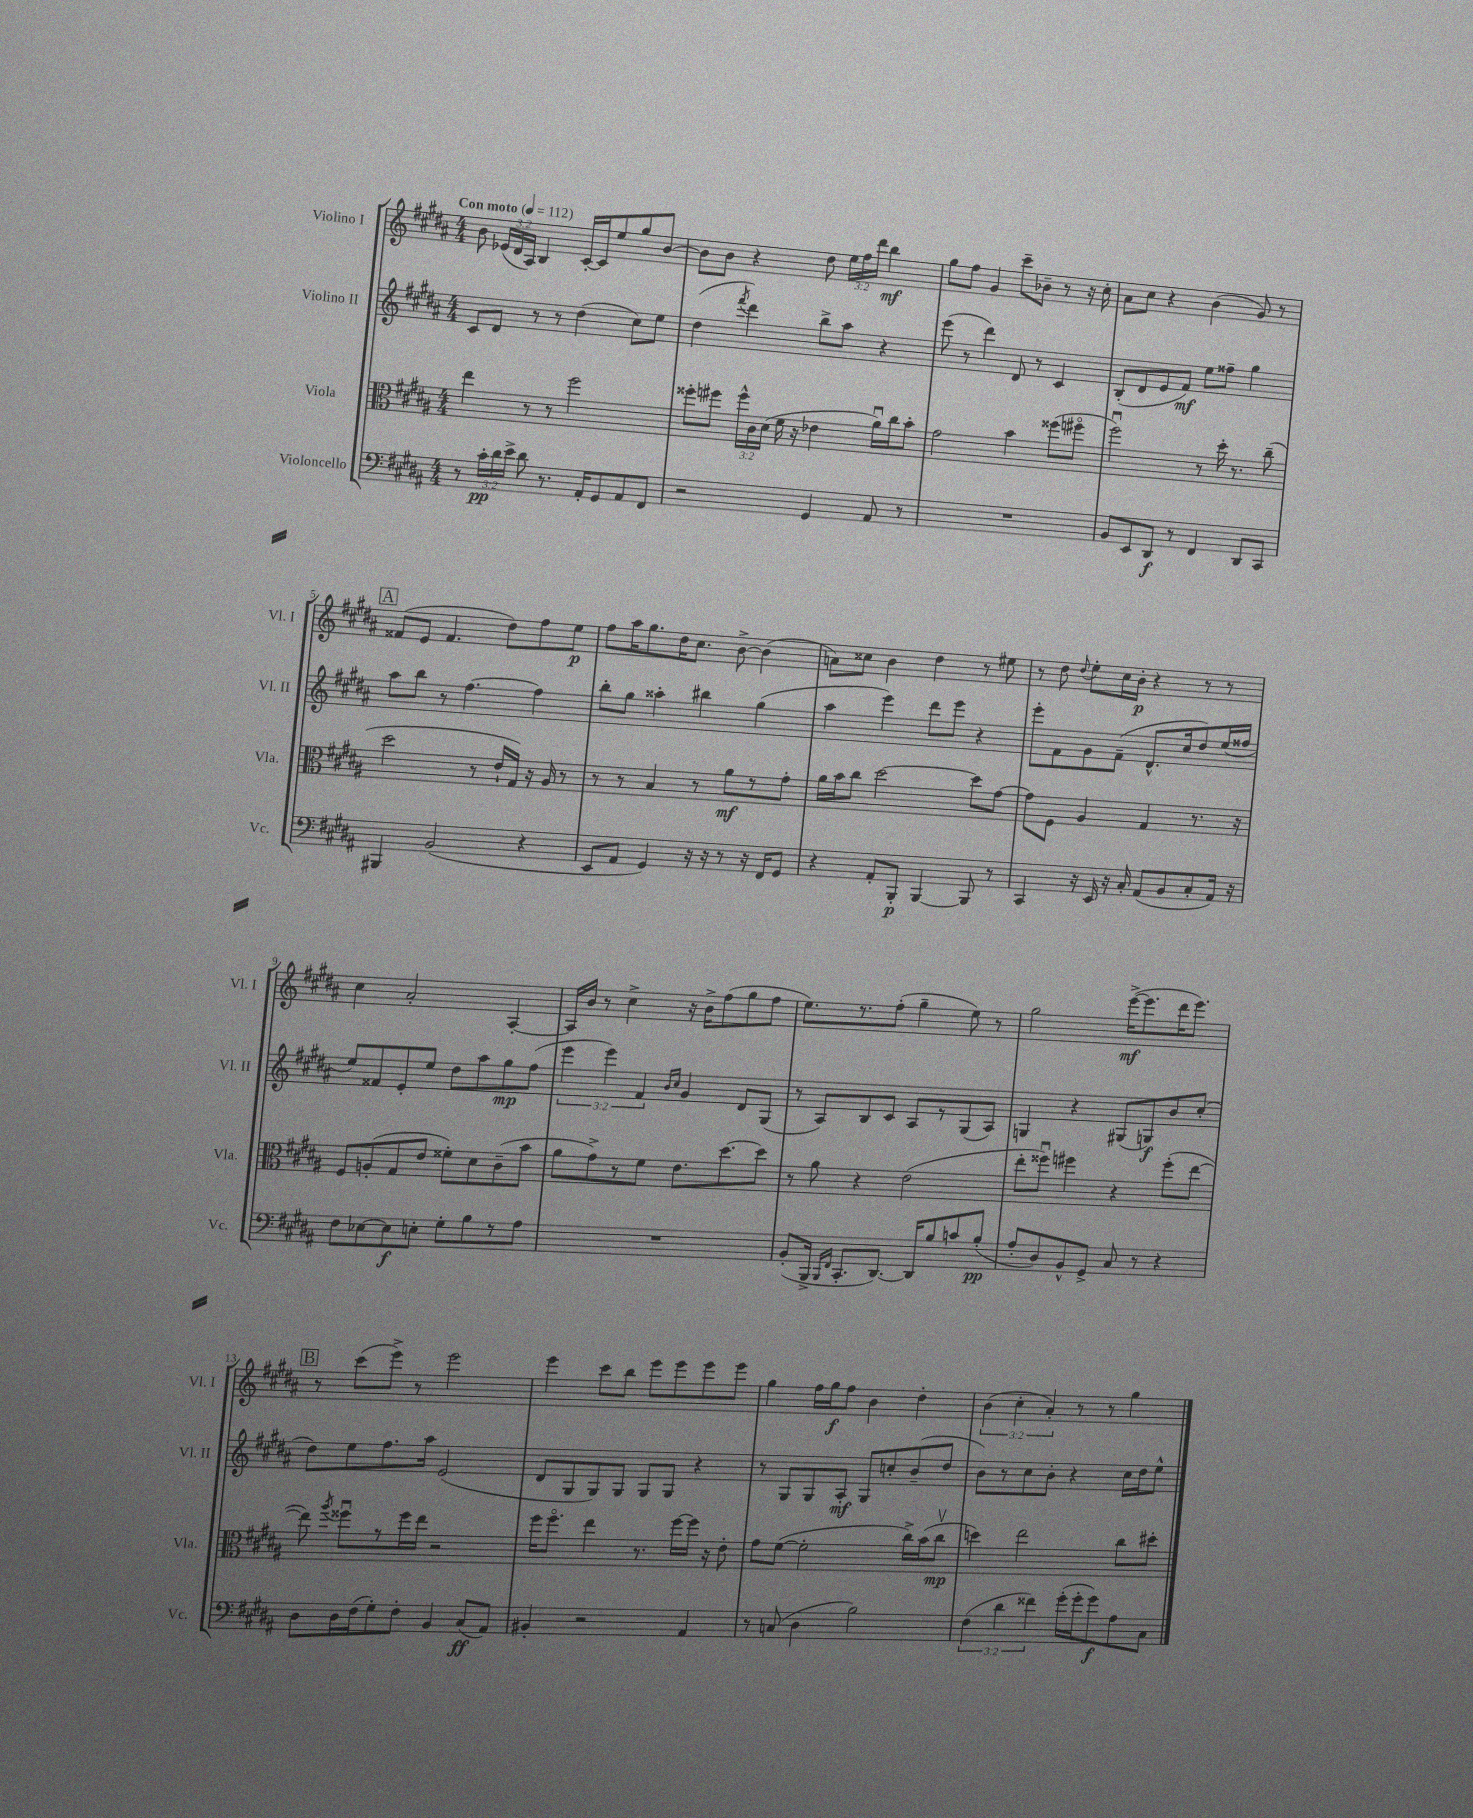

**kern	**kern	**kern	**kern
*staff4	*staff3	*staff2	*staff1
*clefF4	*clefC3	*clefG2	*clefG2
*k[f#c#g#d#a#]	*k[f#c#g#d#a#]	*k[f#c#g#d#a#]	*k[f#c#g#d#a#]
*M4/4	*M4/4	*M4/4	*M4/4
*MM112	*MM112	*MM112	*MM112
8r	4ee	8c#	8b
24c#'	.	8d#	(24e-
24d#	.	.	24d#
24e^	.	.	24A#)
8d#	8r	8r	4B
8.r	8r	8r	.
.	2ff#	(4dd#	[16c#'
16AA#'	.	.	16c#]
8GG#	.	.	8ee
8AA#	.	8cc#)	8gg#
8FF#	.	8ee	[8b
=	=	=	=
2r	8ff##'	(4dd#	8b]
.	8ff#	.	8b
.	.	8qfff#	.
.	24ff#^^	4ddd#)	4r
.	24c#	.	.
.	(24d#	.	.
.	16f#	.	.
.	16r	.	.
4GG#	4e-	8bb^	8dd#
.	.	8aa#	24ee
.	.	.	24ff#
.	.	.	24ddd#
8AA#	16a#u)	4r	4bb
.	16cc#	.	.
8r	8b'	.	.
=	=	=	=
1r	2g#	(8eee	8gg#
.	.	8r	8ff#
.	.	4ddd#)	4g#
.	4b	8d#	8ccc#~
.	.	8r	8b-~
.	(8ff##	4c#	8r
.	8ff#o	.	16r
.	.	.	16cc#'
=	=	=	=
8BB	2ff#u)	(8B'	8a#
8EE	.	8d#	8cc#
8DD#	.	8e	4r
8r	.	8f#)	.
4FF#	8r	8ee	(4b
.	16dd#'	8ff##~	.
.	8.r	.	.
8DD#	.	4gg#	8g#)
8CC#	(8cc#~	.	8r
=	=	=	=
4BBB#	2dd#	8aa#	(8f##
.	.	8bb	8e
(2BB	.	8r	4.f##
.	.	[4.ff#	.
.	8r	.	.
.	16e`	.	8dd#)
.	16G#)	.	.
4r	16r	4ff#]	8ff#
.	16A#	.	.
.	8r	.	8ee
=	=	=	=
8EE	8r	8bb'	8ff#
8AA#	8r	8gg#	16aa#
.	.	.	8.gg#
4GG#)	4B	4aa##'	.
.	.	.	16dd#
.	.	.	8.cc#
16r	8r	4bb#	.
16r	.	.	.
8r	8a#	.	[8b^
16r	8r	(4gg#	(4b]
16FF#	.	.	.
8GG#	8g#'	.	.
=	=	=	=
4r	16a#	4aa#	8a)
.	16b	.	.
.	8cc#	.	8cc##
8AA#'	[2dd#	4eee)	4b
8BBB'	.	.	.
[4BBB	.	8ddd#	4dd#
.	.	8eee	.
8BBB]	8dd#]	4r	8r
8r	[8g#	.	8ee#
=	=	=	=
4CC#	8g#]	8eee'	8r
.	8F#	8f#	8dd#
.	.	.	8qqdd#
16r	4A#	8g#	8ee'
16EE	.	.	.
16r	.	(8f#~	16cc#
16C#'	.	.	16b'
(8AA#	4G#	8.d#^^	4r
8BB	.	.	.
.	.	16cc#	.
8C#'	8.r	8dd#)	8r
16AA#)	.	(16ee	8r
16r	16r	16ff##	.
=	=	=	=
8F#	8F#	8ee)	4cc#
[8E-	(8A'	8f##	.
8E-]	8G#	8e'	2a#'
8E'	8e	8ee	.
8G#'	8f##')	8dd#	.
8B	8d#	8aa#	.
8r	(8c#~	8gg#	[4A#'
8A#	8b	(8ff#	.
=	=	=	=
1r	8a#	6eee	16A#]
.	.	.	16b
.	8g#^)	.	8r
.	.	6eee)	.
.	8r	.	4cc#^
.	.	6f#	.
.	8f#	.	.
.	.	16qqb	.
.	.	16qqcc#	.
.	8.e	4g#	16r
.	.	.	16b^
.	.	.	(8ff#
.	[8.dd#	.	.
.	.	8d#	8gg#
.	8dd#]	(8G#	8ff#
=	=	=	=
(8BB'	8r	8r	8.ee)
16BBB^	8a#	8A#)	.
16qqBBB	.	.	.
16qqFF#	.	.	.
8.CC#'	.	.	8.r
.	4r	8B	.
[8.DD#)	.	8c#	(8ff#'
.	(2e	8A#	4gg#~
16DD#]	.	.	.
8B	.	8r	.
8c	.	(8G#	8ee)
(8B'	.	8A#)	8r
=	=	=	=
8A#'	8ee'	4G	2gg#
8D#)	8ff##u)	.	.
8BB^^	4ff#	4r	.
8GG#^	.	.	.
8C#	4r	(8G#	([16eee^
.	.	.	8.eee]
8r	.	8G)	.
4r	(8ff#'	8b	16ddd#
.	.	.	8.eee)
.	[8ee	(8cc#'	.
=	=	=	=
8D#	8ee])	8dd#)	8r
.	8qaa#	.	.
16D#	8ff##u	8ee	(8ccc#
(16F#	.	.	.
8G#')	8r	8.ff#	8eee^)
8F#'	16ff##	.	8r
.	16ee	16aa#	.
4BB	2r	(2e	2eee
(8C#	.	.	.
8AA#)	.	.	.
=	=	=	=
4BB#'	16ff#	8d#	4eee
.	8.ff#o	.	.
.	.	8G#	.
2r	4ee	8G#)	8ccc#
.	.	8G#	8bb
.	8.r	8G#	8eee
.	.	8G#	8eee
.	[16ff#	.	.
4AA#	16ff#]	4r	8eee
.	16r	.	.
.	8e'	.	8eee
=	=	=	=
8r	8g#	8r	4gg#
(8C	([8f#	8G#	.
4D#	2f#']	8G#	16ff#
.	.	.	16gg#
.	.	8A#'	8ff#
2B)	.	8G#	4b
.	.	8cc'	.
.	16cc#^)	(8b~	4dd#'
.	(16b	.	.
.	8cc#v	8dd#	.
=	=	=	=
(6F#	4dd)	8b)	(6b
.	.	8r	.
6d#	.	.	6cc#'
.	2ee	8cc#	.
6f##)	.	.	6a#')
.	.	8b'	.
(16g#'	.	4r	8r
16g#'	.	.	.
8g#)	.	.	8r
8A#	8cc#	16cc#	4gg#
.	.	16dd#	.
8C#	8dd#'	8ee^^	.
==	==	==	==
*-	*-	*-	*-
